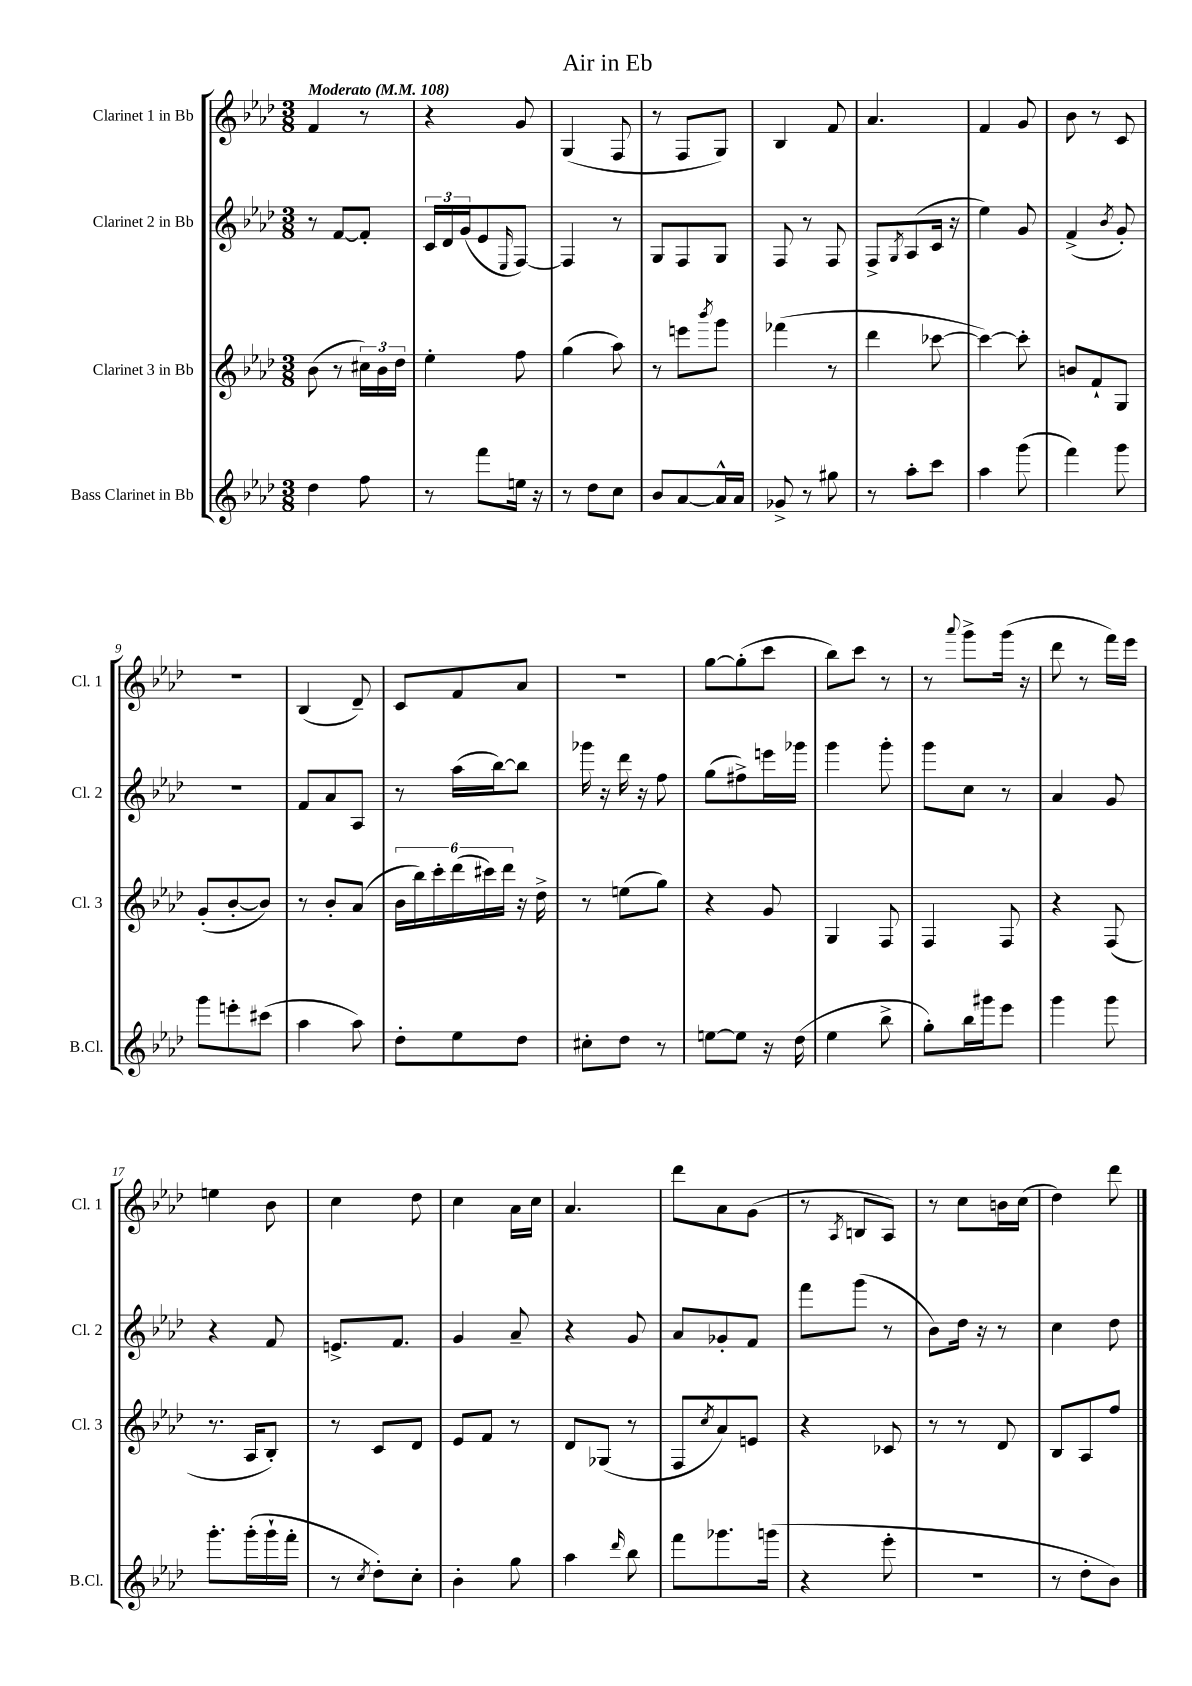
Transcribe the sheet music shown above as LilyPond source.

\header { title = "Air in Eb" }
<<
\new StaffGroup <<
\new Staff = "s0" \with { instrumentName = "Clarinet 1 in Bb" shortInstrumentName = "Cl. 1" } {
    \clef treble \key aes \major \numericTimeSignature \time 3/8 \tempo "Moderato" 4 = 108
    f'4 r8 |
    r4 g'8 |
    g4( f8 |
    r8 f8 g8) |
    bes4 f'8 |
    aes'4. |
    f'4 g'8 |
    bes'8 r8 c'8 |
    R4. |
    bes4( des'8--) |
    c'8 f'8 aes'8 |
    R4. |
    g''8~ g''8-.( c'''8 |
    bes''8) c'''8 r8 |
    r8 \appoggiatura { aes'''8 } g'''8-> g'''16( r16 |
    des'''8 r8 f'''16) ees'''16 |
    e''4 bes'8 |
    c''4 des''8 |
    c''4 aes'16 c''16 |
    aes'4. |
    des'''8 aes'8 g'8( |
    r8 \acciaccatura { aes8 } b8 aes8) |
    r8 c''8 b'16 c''16( |
    des''4) des'''8 \bar "|." |
}
\new Staff = "s1" \with { instrumentName = "Clarinet 2 in Bb" shortInstrumentName = "Cl. 2" } {
    \clef treble \key aes \major \numericTimeSignature \time 3/8
    r8 f'8~ f'8-. |
    \tuplet 3/2 { c'16 des'16 g'16( } ees'8 \grace { ees16 } f8~) |
    f4 r8 |
    g8 f8 g8 |
    f8 r8 f8 |
    f8-> \acciaccatura { g8 } aes8( c'16 r16 |
    ees''4) g'8 |
    f'4->( \acciaccatura { bes'8 } g'8-.) |
    R4. |
    f'8 aes'8 aes8 |
    r8 aes''16( bes''16~) bes''8 |
    ges'''16 r16 des'''16 r16 f''8 |
    g''8( fis''8->) e'''16 ges'''16 |
    g'''4 g'''8-. |
    g'''8 c''8 r8 |
    aes'4 g'8 |
    r4 f'8 |
    e'8.-> f'8. |
    g'4 aes'8-- |
    r4 g'8 |
    aes'8 ges'8-. f'8 |
    f'''8 g'''8( r8 |
    bes'8) des''16 r16 r8 |
    c''4 des''8 \bar "|." |
}
\new Staff = "s2" \with { instrumentName = "Clarinet 3 in Bb" shortInstrumentName = "Cl. 3" } {
    \clef treble \key aes \major \numericTimeSignature \time 3/8
    bes'8( r8 \tuplet 3/2 { cis''16) bes'16 des''16 } |
    ees''4-. f''8 |
    g''4( aes''8) |
    r8 e'''8 \acciaccatura { bes'''8 } g'''8 |
    fes'''4( r8 |
    des'''4 ces'''8~ |
    ces'''4~) ces'''8-. |
    b'8 f'8-! g8 |
    g'8-.( bes'8~-. bes'8) |
    r8 bes'8-. aes'8( |
    \tuplet 6/4 { bes'16 bes''16) c'''16-. des'''16( cis'''16) des'''16 } r16 des''16-> |
    r8 e''8( g''8) |
    r4 g'8 |
    g4 f8 |
    f4 f8 |
    r4 f8( |
    r8. aes16 bes8-.) |
    r8 c'8 des'8 |
    ees'8 f'8 r8 |
    des'8 ges8( r8 |
    f8 \acciaccatura { c''8 } aes'8) e'8 |
    r4 ces'8 |
    r8 r8 des'8 |
    bes8 aes8 f''8 \bar "|." |
}
\new Staff = "s3" \with { instrumentName = "Bass Clarinet in Bb" shortInstrumentName = "B.Cl." } {
    \clef treble \key aes \major \numericTimeSignature \time 3/8
    des''4 f''8 |
    r8 f'''8 e''16 r16 |
    r8 des''8 c''8 |
    bes'8 aes'8~ aes'16-^ aes'16 |
    ges'8-> r8 gis''8 |
    r8 aes''8-. c'''8 |
    aes''4 g'''8( |
    f'''4) g'''8 |
    g'''8 e'''8-. cis'''8( |
    aes''4 aes''8) |
    des''8-. ees''8 des''8 |
    cis''8-. des''8 r8 |
    e''8~ e''8 r16 des''16( |
    ees''4 bes''8-> |
    g''8-.) bes''16 gis'''16 ees'''8 |
    g'''4 g'''8 |
    g'''8.-. g'''16-.( g'''16-! f'''16-. |
    r8 \acciaccatura { c''8 } des''8-.) c''8-. |
    bes'4-. g''8 |
    aes''4 \grace { des'''16 } bes''8 |
    f'''8 ges'''8. g'''16( |
    r4 ees'''8-. |
    R4. |
    r8 des''8-. bes'8) \bar "|." |
}
>>
>>
